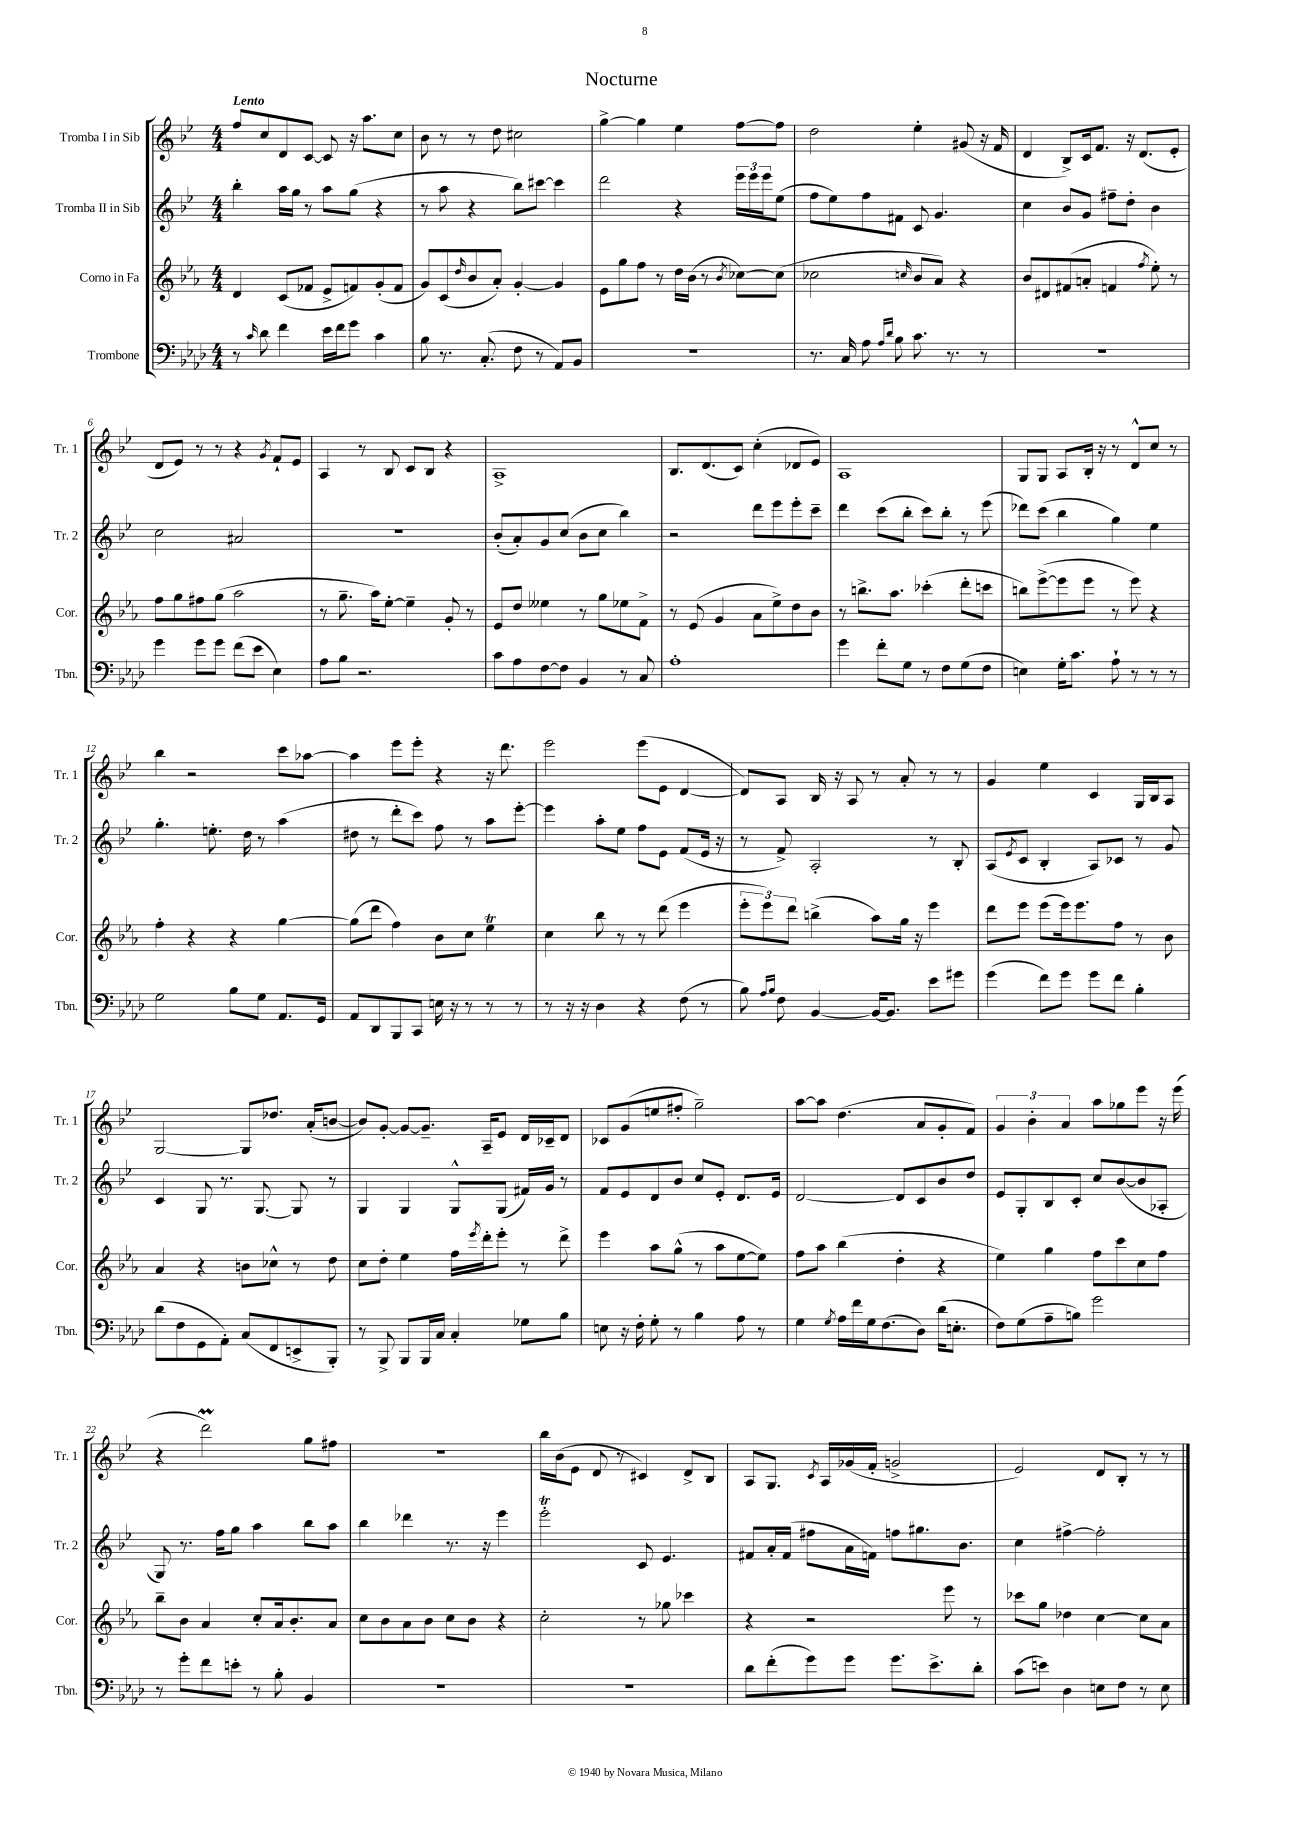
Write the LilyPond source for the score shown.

\header { title = "Nocturne" }
<<
\new StaffGroup <<
\new Staff = "s0" \with { instrumentName = "Tromba I in Sib" shortInstrumentName = "Tr. 1" } {
    \clef treble \key bes \major \numericTimeSignature \time 4/4 \tempo "Lento"
    f''8 c''8 d'8 c'8~ c'8 r16 a''8. c''8 |
    bes'8 r8 r8 d''8 cis''2 |
    g''4~-> g''4 ees''4 f''8~ f''8 |
    d''2 ees''4-. gis'8( r16 f'16 |
    d'4 bes8->) c'16 f'8. r16 d'8.( ees'8-. |
    d'8 ees'8) r8 r8 r4 \acciaccatura { g'8 } f'8-! ees'8 |
    a4 r8 bes8 c'8 bes8 r4 |
    a1-> |
    bes8. d'8.( c'8) c''4-.( des'8 ees'8) |
    a1 |
    g8 g8 a8 bes16-. r16 r8 d'8-^ c''8 r8 |
    bes''4 r2 c'''8 aes''8~ |
    aes''4 ees'''8 ees'''8-. r4 r16 d'''8. |
    ees'''2 ees'''8( ees'8 d'4~ |
    d'8) a8 bes16 r16 a8 r8 a'8-. r8 r8 |
    g'4 ees''4 c'4 g16 bes16 a8 |
    g2~ g8 des''8. a'16-.( b'8~ |
    b'8) g'8~-. g'8~ g'8.-- a16-- ees'8 d'16 ces'16-- d'8 |
    ces'8 g'8( e''8 fis''8-. g''2--) |
    a''8~ a''8 d''4.( a'8 g'8-. f'8) |
    \tuplet 3/2 { g'4 bes'4-. a'4 } a''8 ges''8 ees'''8 r16 ees'''16( |
    r4 d'''2\prall) g''8 fis''8 |
    R1 |
    bes''16 bes'16( ees'8 d'8 r8 cis'4) d'8-> bes8 |
    a8 g8. \acciaccatura { c'8 } a16 ges'16( f'16-. g'2-> |
    ees'2) d'8 bes8-. r8 r8 \bar "|." |
}
\new Staff = "s1" \with { instrumentName = "Tromba II in Sib" shortInstrumentName = "Tr. 2" } {
    \clef treble \key bes \major \numericTimeSignature \time 4/4
    bes''4-. a''16 g''16 r8 a''8 g''8( r4 |
    r8 a''8 r4 bes''8) cis'''8~ cis'''4 |
    d'''2 r4 \tuplet 3/2 { ees'''16 ees'''16 ees'''16 } ees''8( |
    f''8 ees''8) f''8 fis'8 c'8 g'4. |
    c''4 bes'8 g'8 fis''8-- d''8-. bes'4 |
    c''2 ais'2 |
    R1 |
    bes'8-.( a'8-.) g'8 c''8( bes'8 c''8 bes''4) |
    r2 d'''8 ees'''8 ees'''8-. c'''8-- |
    d'''4 c'''8( bes''8-. c'''8) bes''8-. r8 ees'''8( |
    des'''8) c'''8( bes''4 g''4) ees''4 |
    g''4.-. e''8.-. d''16 r8 a''4( |
    dis''8 r8 d'''8-. c'''8) f''8 r8 a''8 ees'''8~-. |
    ees'''4 a''8-. ees''8 f''8 ees'8 f'8( ees'16 r16 |
    r8 f'8->) a2-. r8 bes8-. |
    a8( \acciaccatura { ees'8 } c'8 bes4-. a8) ces'8 r8 g'8 |
    c'4 g8 r8. g8.~ g8 r8 |
    g4 g4 g8-^ g8( fis'16) g'16 r8 |
    f'8 ees'8 d'8 bes'8 c''8 ees'8-. d'8. ees'16 |
    d'2~ d'8 c'8 bes'8 d''8 |
    ees'8 g8-. bes8 c'8-. c''8 bes'8~( bes'8 aes8-. |
    g8) r8. f''16 g''8 a''4 bes''8 a''8 |
    bes''4 des'''4 r8. r16 ees'''4 |
    ees'''2-.\trill c'8 ees'4. |
    fis'8 a'16-. fis'16( fis''8 a'16 f'16) f''8 gis''8. bes'8. |
    c''4 fis''4~-> fis''2-. \bar "|." |
}
\new Staff = "s2" \with { instrumentName = "Corno in Fa" shortInstrumentName = "Cor." } {
    \clef treble \key ees \major \numericTimeSignature \time 4/4
    d'4 c'8( fes'8 ees'8-> f'8) g'8-.( f'8 |
    g'8) c'8( \grace { d''16 } bes'8 aes'8-.) g'4~-. g'4 |
    ees'8 g''8 f''8 r8 d''16 bes'16( r8 \acciaccatura { bes'8 } ces''8~) ces''8( |
    ces''2 \grace { c''16 } bes'8 aes'8) r4 |
    bes'8 dis'8 fis'8( a'8-. f'4 \acciaccatura { f''8 } ees''8-.) r8 |
    f''8 g''8 fis''8 g''8( aes''2 |
    r8 g''8.-- aes''16) ees''8~-. ees''4-- g'8-. r8 |
    ees'8 d''8 eeses''4 r8 g''8 ees''8 f'8-> |
    r8 ees'8( g'4 aes'8 ees''8->) d''8 bes'8 |
    r8 b''8.-> aes''8. ces'''4-.( d'''8-. c'''8 |
    b''8) ees'''8~->( ees'''8 ees'''8 r8 ees'''8) r4 |
    f''4-. r4 r4 g''4~ |
    g''8( d'''8 f''4) bes'8 c''8 ees''4\trill |
    c''4 bes''8 r8 r8 d'''8( ees'''4 |
    \tuplet 3/2 { ees'''8-. ees'''8) d'''8 } b''4->( aes''8) g''16 r16 ees'''4 |
    d'''8 ees'''8 ees'''8( ees'''16) ees'''8. f''8 r8 bes'8 |
    aes'4 r4 b'8 ces''8-^ r8 d''8 |
    c''8 d''8-. ees''4 f''16 \acciaccatura { ees'''8 } d'''16-. ees'''8-. r8 d'''8-> |
    ees'''4 aes''8 g''8-^( r8 aes''8 ees''8~ ees''8) |
    f''8 aes''8 bes''4( d''4-. r4 |
    ees''4) g''4 f''8 c'''8 c''8 f''8 |
    bes''8-- bes'8 aes'4 c''8-. aes'16 bes'8.-. aes'8 |
    c''8 bes'8 aes'8 bes'8 c''8 bes'8 r4 |
    c''2-. r8 ges''8 ces'''4 |
    r4 r2 ees'''8 r8 |
    ces'''8 g''8 des''4 c''4~ c''8 aes'8 \bar "|." |
}
\new Staff = "s3" \with { instrumentName = "Trombone" shortInstrumentName = "Tbn." } {
    \clef bass \key aes \major \numericTimeSignature \time 4/4
    r8 \grace { c'16 } des'8 f'4 ees'16 f'16 g'8 c'4 |
    bes8 r8. c8.-.( f8 r8 aes,8) bes,8 |
    R1 |
    r8. c16 aes8 \grace { aes16 des'16 } bes8 c'8. r8. r8 |
    R1 |
    g'4 g'8 g'8 f'8( ees'8 ees4) |
    aes8 bes8 r2. |
    c'8 aes8 f8~ f8 bes,4 r8 c8 |
    aes1-. |
    g'4 f'8-. g8 r8 f8 g8( f8 |
    e4) g16-. c'8. aes8-! r8 r8 r8 |
    g2 bes8 g8 aes,8. g,16 |
    aes,8 des,8 bes,,8 c,8 e16 r16 r8 r8 r8 |
    r8 r16 r16 des4 r4 f8( r8 |
    bes8) \grace { aes16 bes16 } f8 bes,4~ bes,16~ bes,8. ees'8 gis'8 |
    g'4( f'8) g'8 g'8 f'8 bes4-. |
    des'8( f8 g,8 aes,8-.) c8( f,8 e,8-> bes,,8-.) |
    r8 bes,,8-> bes,,8 bes,,16 c16 c4-. ges8 bes8 |
    e8 r16 f16-. g8-. r8 bes4 aes8 r8 |
    g4 \acciaccatura { g8 } aes16 f'16 g16 f8.( des8) des'16( e8.-. |
    f8) g8( aes8-- b8) g'2 |
    r8 g'8-. f'8 e'8-. r8 bes8-. bes,4 |
    R1 |
    R1 |
    des'8 f'8-.( g'8) g'8 g'8. ees'8.-> des'8-. |
    c'8( e'8) des4 e8 f8 r8 e8 \bar "|." |
}
>>
>>
